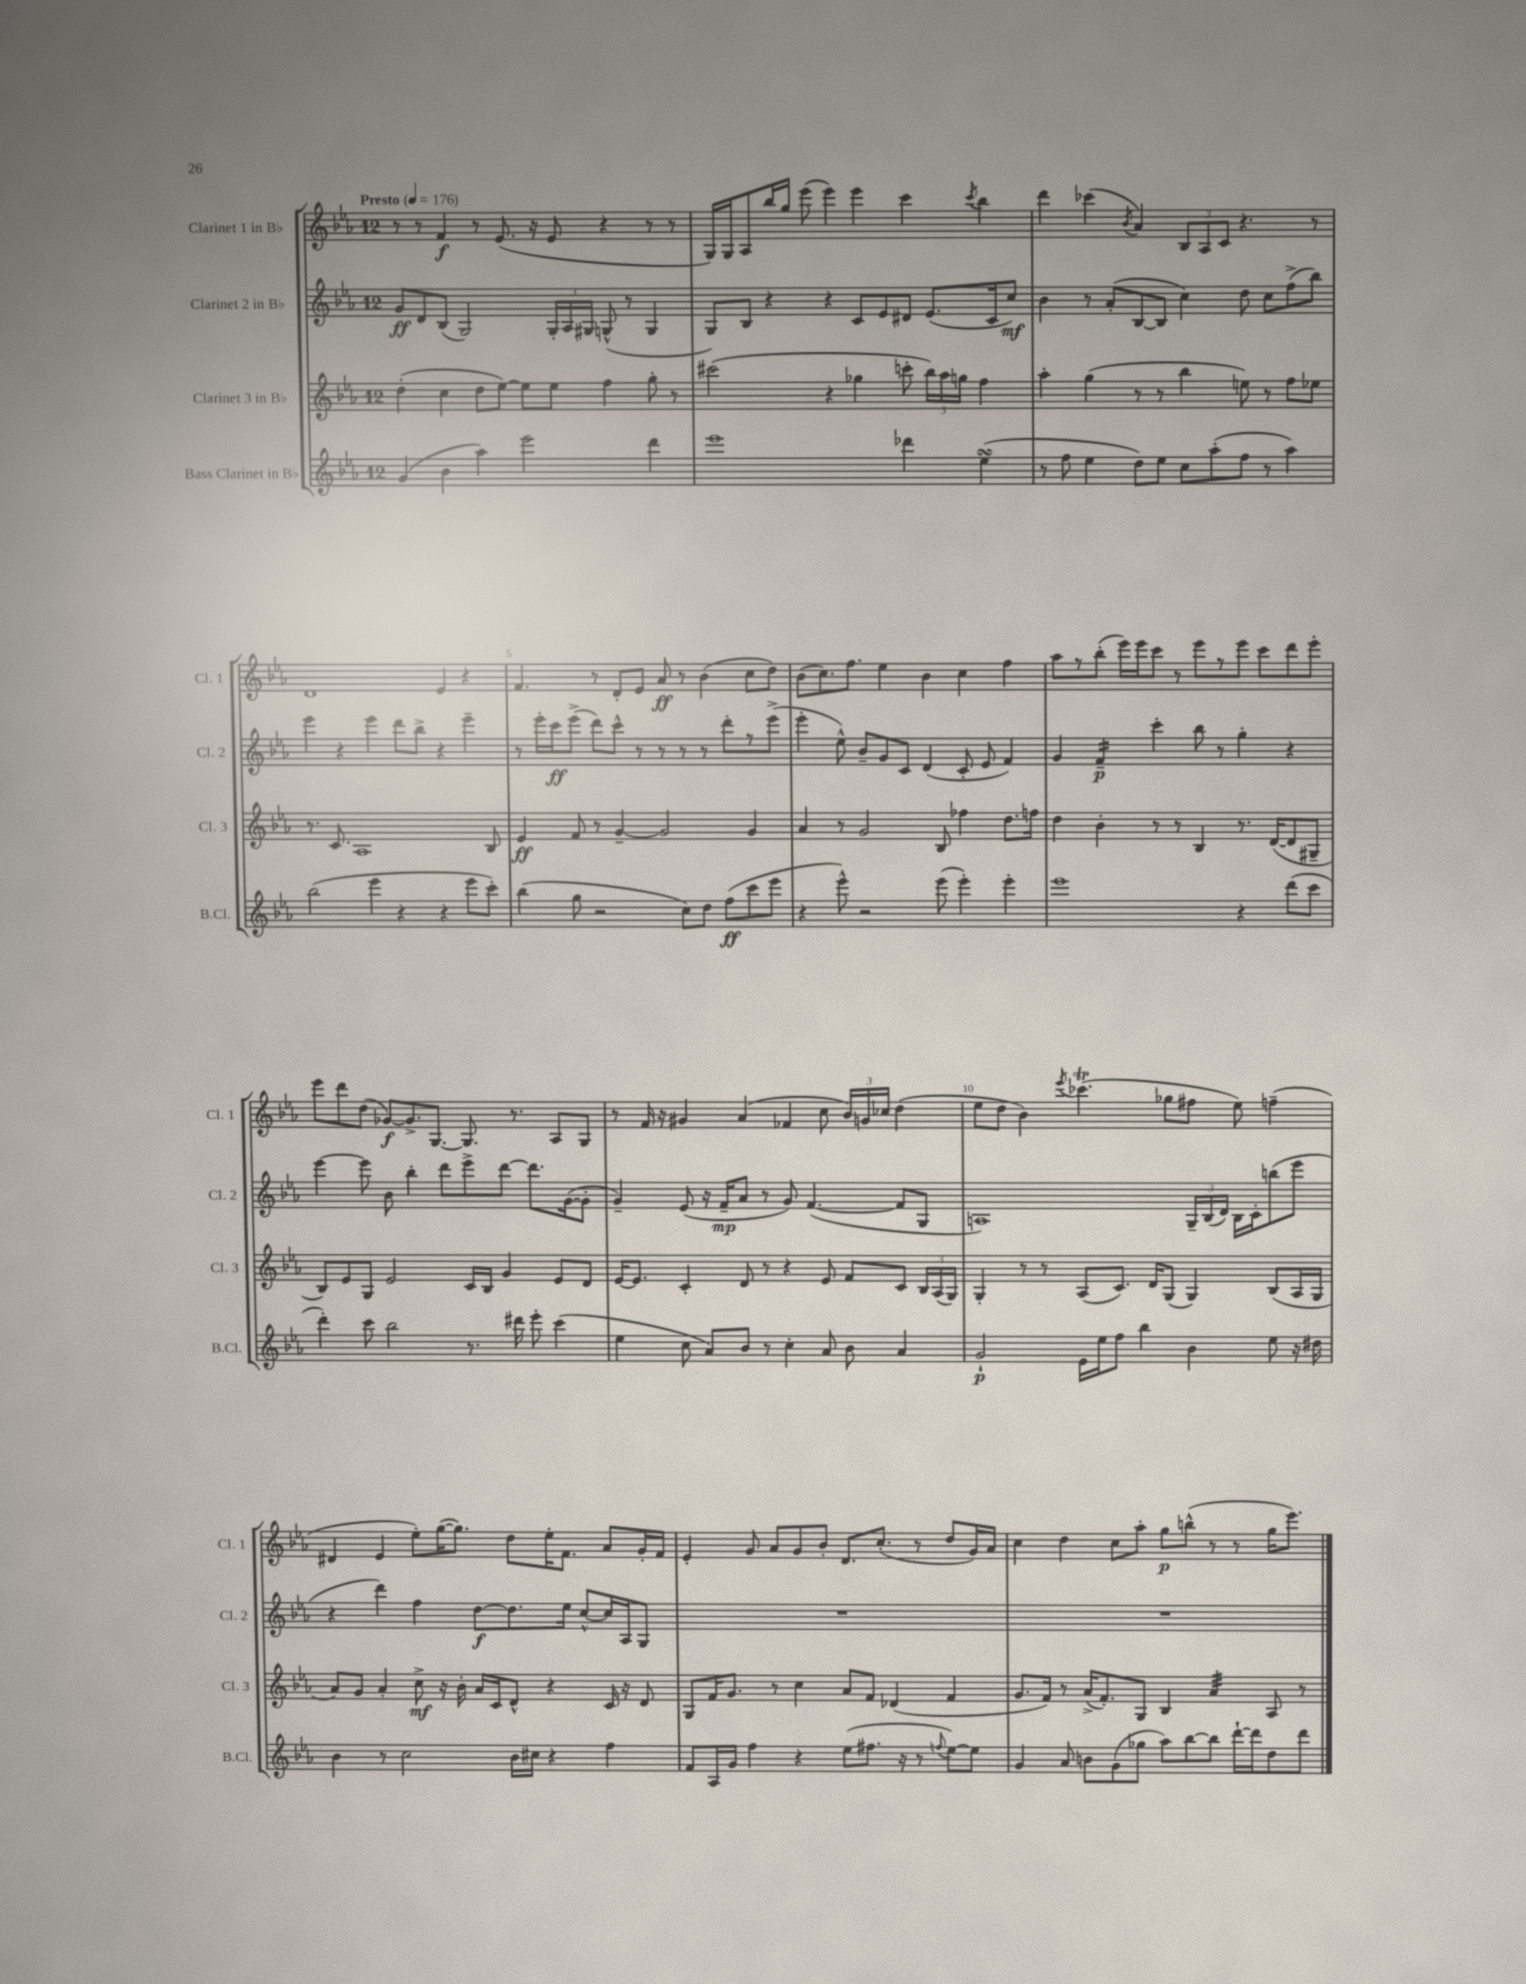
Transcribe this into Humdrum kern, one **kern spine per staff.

**kern	**kern	**kern	**kern
*staff4	*staff3	*staff2	*staff1
*clefG2	*clefG2	*clefG2	*clefG2
*k[b-e-a-]	*k[b-e-a-]	*k[b-e-a-]	*k[b-e-a-]
*M12/8	*M12/8	*M12/8	*M12/8
*MM176	*MM176	*MM176	*MM176
(4g/	(4dd'\	8g/L	8r
.	.	8d/	8r
4b-\	4cc\	(8B-/J	4f/
.	.	2G/)	.
4aa-\)	8dd\L	.	8r
.	[8ee-\J)	.	(8.e-/
2eee-\	8ee-\]L	.	.
.	.	.	16r
.	8ee-\J	24G'/LL	8e-/
.	.	24A-/	.
.	.	24G#/JJ	.
.	4ff\	(8G^^/	4r
.	.	8r	.
4ddd\	8gg'\	4G/	8r
.	8r	.	8r
=	=	=	=
1eee-	(2ccc#\	8G/L)	16G/LL)
.	.	.	16G/J
.	.	8B-/J	8A-/
.	.	4r	16bb-/L
.	.	.	16gg/JJ
.	.	.	(8eee-\
.	4r	4r	4eee-\)
.	4gg-\	8c/L	4eee-\
.	.	8e-/	.
4ddd-\	8ccc'\	8d#/J	4ccc\
.	24bb-\LL)	(8.e-/L	.
.	24aa-\	.	.
.	24gg\JJ	.	.
.	.	.	8qccc/
(4ee-\	4ff\	.	4bb-\
.	.	16c/k	.
.	.	8cc/J)	.
=	=	=	=
8r	4aa-'\	4b-\	4ddd\
8ff\	.	.	.
4ee-\	(4gg\	8r	(4ccc-\
.	.	(8a-'/L	.
.	.	.	8qb-/
8dd\L)	8r	[8B-/	4a-/)
8ee-\J	8r	8B-/]J	.
8cc\L	4bb-\	4cc\)	12B-/L
.	.	.	12A-/
(8aa-'\	.	.	.
.	.	.	12c/J
8ff\J	8ee\)	8dd\	4.r
8r	8r	8cc\L	.
4aa-\)	8ff\L	(8ff^\	.
.	8ee-\J	8bb-\J)	8r
=	=	=	=
(2bb-\	8.r	4eee-\	1d
.	8.c/	.	.
.	.	4r	.
.	1A-	.	.
4eee-\	.	4eee-\	.
4r	.	8ddd\L	.
.	.	8bb-^\J	.
4r	.	4r	4e-/
8eee-\L	.	4eee-~\	4r
8ccc'\J)	8B-/	.	.
=	=	=	=
(4bb-\	4e-/	8r	4.f/
.	.	16eee-'\LL	.
.	.	16ccc\J	.
8gg\	8f/	(8eee-^\J	.
2r	8r	8ddd\L)	8r
.	[4g~/	8ccc^^\J	8d'/L
.	.	8r	8e-/J
.	2g/]	8r	8a-/
8cc\L)	.	8r	8r
8dd\J	.	8r	(4b-\
(8ff\L	.	8ddd'\L	.
8ccc\	4g/	8r	8cc\L
8eee-\J	.	(8eee-^\J	8dd\J)
=	=	=	=
4r	4a-/	4eee-'\	(8b-\L
.	.	.	8.cc\)
8eee-^^\)	8r	8ee-^^\)	.
.	.	.	8.ff\J
2r	2g/	8b-~/L	.
.	.	8g/	4ee-\
.	.	8c/J	.
.	.	(4d/	4b-\
(8eee-\	8B-/	.	.
4eee-'\)	4ff-\	8c'/	4cc\
.	.	8e-/	.
4eee-'\	8.dd\L	4f/)	4ff\
.	16ff\Jk	.	.
=	=	=	=
1eee-	4dd\	4g/	8aa-\L
.	.	.	8r
.	4b-'\	4f~/	(8bb-'\J
.	.	.	16eee-\LL)
.	.	.	16eee-\J
.	8r	4ccc'\	8ccc\J
.	8r	.	8r
.	4B-/	8bb-\	8eee-\L
.	.	8r	8r
4r	8.r	4gg'\	8eee-\J
.	.	.	8ccc\L
.	([16d/LK	.	.
(8ddd\L	8d/]	4r	8ddd\
8ccc\J	8G#~/J	.	8eee-'\J
=	=	=	=
4ddd'\)	8B-/L)	[4eee-\	8eee-\L
.	8e-/	.	8ddd\
8ccc\	8G/J	8eee-\]	(8dd\J
2bb-\	2e-/	8b-\	[8g-/L)
.	.	4bb-'\	8.g-^/]
.	.	.	[8.G/J
.	.	8ddd\L	.
8.r	16c/LL	8eee-^\	8.G/]
.	16B-/JJ	.	.
.	4g/	[8ddd\J	.
16ddd#\	.	.	8.r
8eee-'\	.	8.ddd\]L	.
(4ccc\	8e-/L	.	8A-/L
.	.	([16g\k	.
.	8d/J	8g'\]J	8G/J
=	=	=	=
4ee-\	[16e-/LK	4g~/)	8r
.	8.e-/]J	.	.
.	.	.	16f/
.	.	.	16r
8cc\	4c'/	(8e-/	4g#/
8a-/L)	.	16r	.
.	.	16f~/LK	.
8b-/J	8d/	8a-/J	(4a-/
8r	8r	8r	.
4cc'\	4r	8g/)	4f-/
.	.	([4.f/	.
8a-/	8e-/	.	8cc\
8b-\	8f/L	.	24b-/LL)
.	.	.	24g/
.	.	.	24cc-/JJ
4a-/	8c/J	8f/]L	(4dd\
.	24B-/LL	8G/J	.
.	(24A-/	.	.
.	24G/JJ)	.	.
=	=	=	=
2g`/	4G'/	1A)	8ee-\L
.	.	.	8dd\J
.	8r	.	4b-\)
.	8r	.	.
.	.	.	8qeee-/
16e-\LL	(8A-/L	.	(4.ccc-\
16ee-\J	.	.	.
8ff\J	8.c/J)	.	.
4bb-\	.	.	.
.	16d/LK	.	.
.	(8G/J	.	8gg-\L
4b-\	4G/)	24G~/LL	8ff#\J
.	.	(24B-/	.
.	.	24d/JJ)	.
.	.	16B-\LL	8ee-\)
.	.	16c'\J	.
8ee-\	(8B-/L	(8bb\	(4ff~\
16r	16A-/L	8eee-\J	.
16dd#\	16G/JJ	.	.
=	=	=	=
4b-\	8a-/L)	4r	4d#/
.	8g/J	.	.
8r	4a-'/	4ddd\)	4e-/
2cc\	.	.	.
.	8cc^\	4ff\	8ee-'\L)
.	16r	.	([16gg\K
.	16b-'\	.	8.gg\]J)
.	16a-/LL	[8dd\L	.
.	16c/J	.	.
16b-\LL	8d^^/J	8.dd\]	8dd\L
16cc#\JJ	.	.	.
4r	4r	.	16ee-'\K
.	.	16ee-\Jk	8.f\J
.	.	[8cc^^/L	.
4ff\	16c/	16cc/]L	8a-/L
.	16r	16A-/J	.
.	8d/	8G/J	16g'/L
.	.	.	16f/JJ
=	=	=	=
8f/L	8G/L	1.r	4e-'/
16A-/L	16f/K	.	.
16g/JJ	8.g/J	.	.
4ff\	.	.	8g/
.	8r	.	8a-/L
4r	4cc\	.	8g/
.	.	.	8b-'/J
(8ee-\L	8a-/L	.	8.d/L
8.ff#\J	8f/J	.	.
.	.	.	(8.cc'/J
.	(4d-/	.	.
16r	.	.	.
8r	.	.	8r
8qqff/	.	.	.
[8ee-\L)	4f/	.	8dd/L
8ee-\]J	.	.	16g/L)
.	.	.	16a-/JJ
=	=	=	=
4g/	8.g/L	1.r	4cc\
.	16f/Jk)	.	.
8a-/	8r	.	4dd\
8b\L	(16a-^/LK	.	.
.	8.f'/)	.	.
(8g\	.	.	8cc\L
8gg-\J	8G/J	.	8aa-'\J
8aa-\L)	4B-/	.	8gg\L
[8bb-\	.	.	(8bb^^\J
8bb-\]J	4a-/	.	8r
[16ddd`\LL	.	.	8r
16ddd\]J	.	.	.
8dd\	8A-/	.	16gg\LK
.	.	.	8.eee-\J)
8ddd\J	8r	.	.
==	==	==	==
*-	*-	*-	*-
